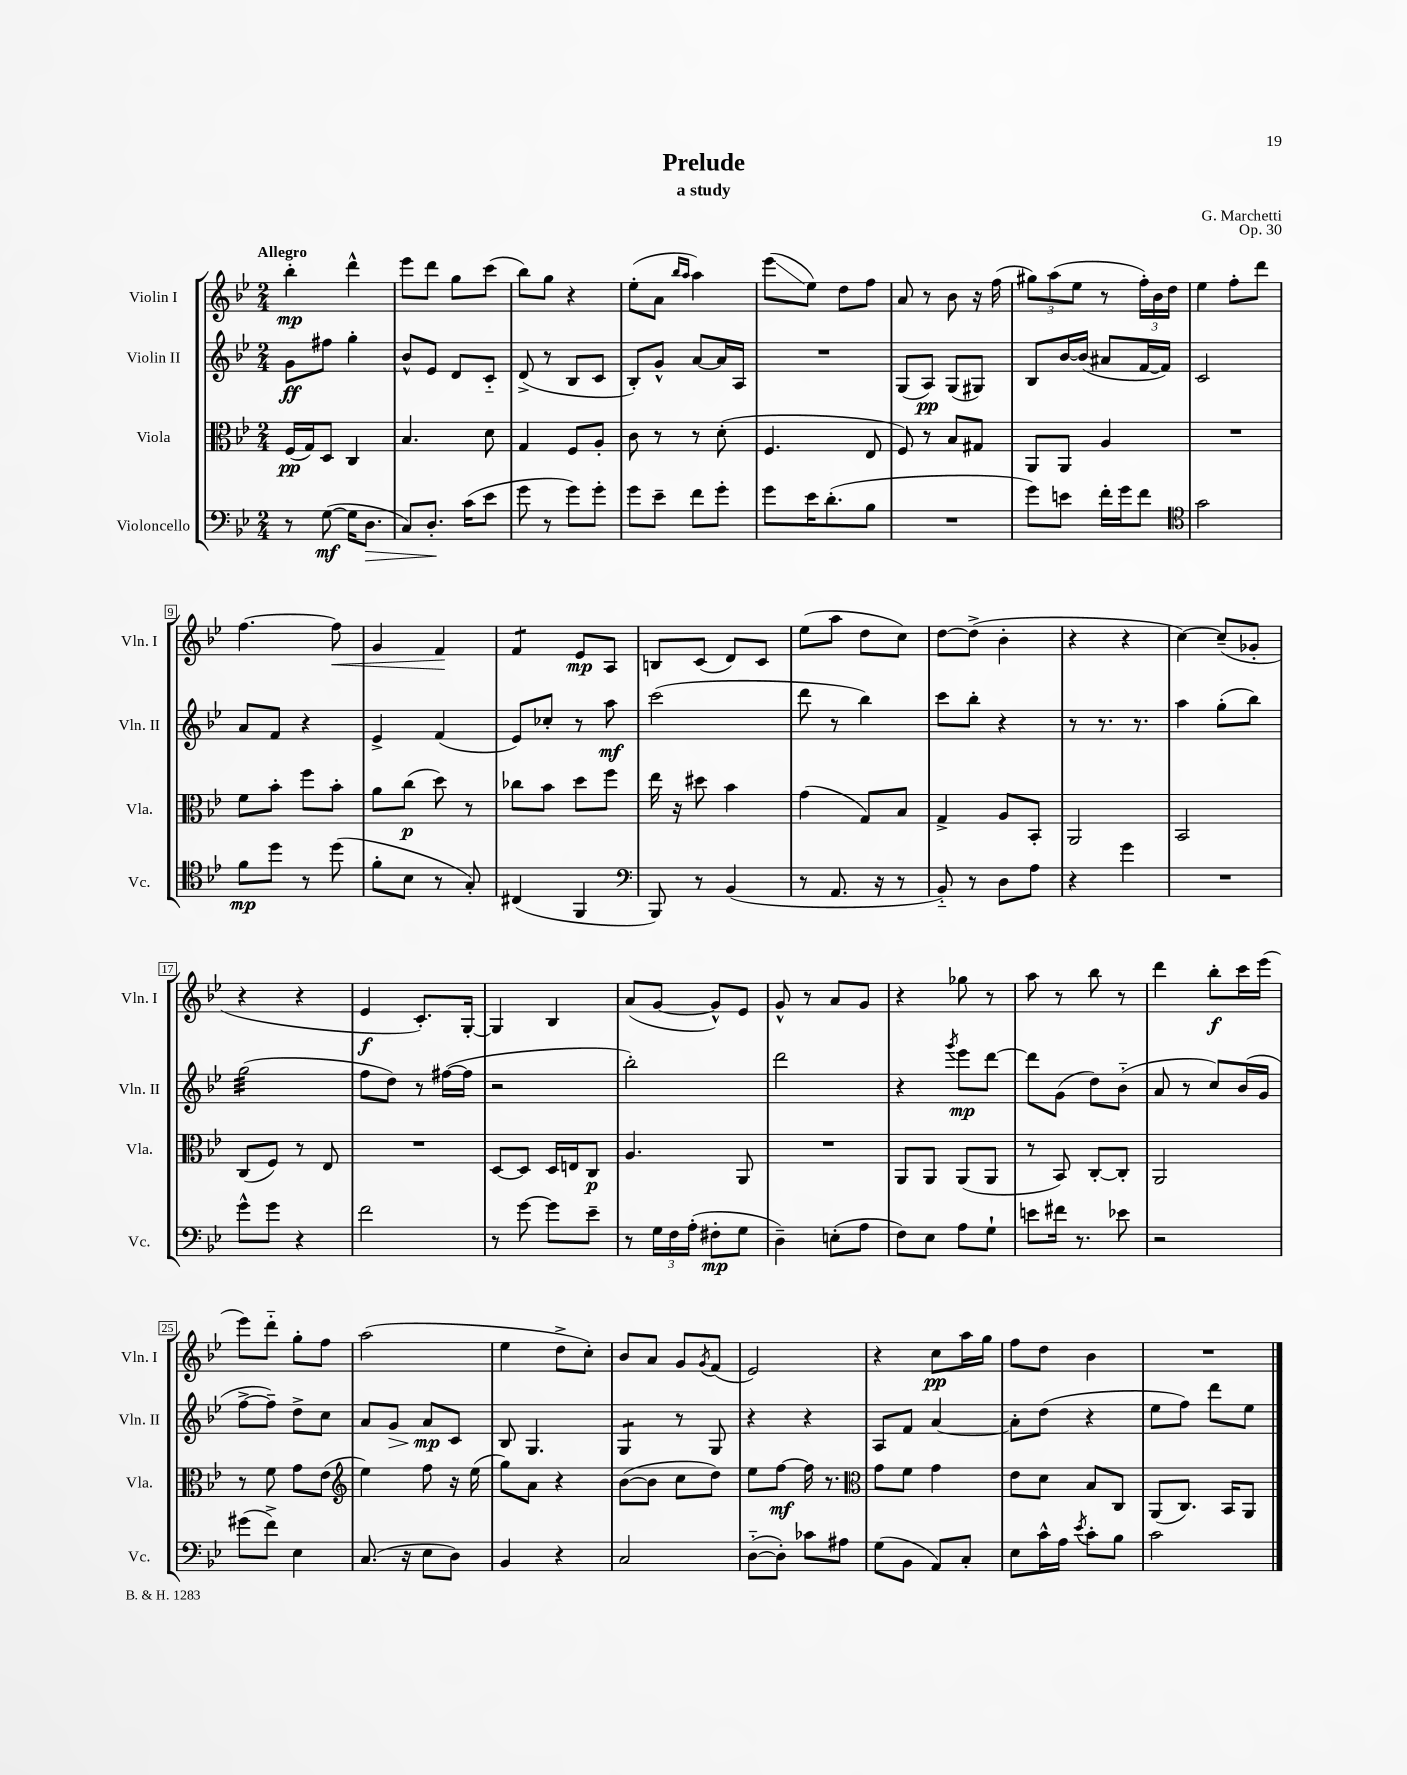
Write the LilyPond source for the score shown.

\header { title = "Prelude" composer = "G. Marchetti" subtitle = "a study" opus = "Op. 30" }
<<
\new StaffGroup <<
\new Staff = "s0" \with { instrumentName = "Violin I" shortInstrumentName = "Vln. I" } {
    \clef treble \key bes \major \numericTimeSignature \time 2/4 \tempo "Allegro"
    bes''4-.\mp d'''4-^ |
    ees'''8 d'''8 g''8 c'''8( |
    bes''8) g''8 r4 |
    ees''8-.( a'8 \grace { bes''16 a''16 } a''4) |
    ees'''8\glissando( ees''8) d''8 f''8 |
    a'8 r8 bes'8 r16 f''16( |
    \tuplet 3/2 { gis''8) a''8( ees''8 } r8 \tuplet 3/2 { f''16-.) bes'16 d''16 } |
    ees''4 f''8-. d'''8 |
    f''4.~ f''8\< |
    g'4 f'4\! |
    f'4:8 ees'8\mp a8 |
    b8 c'8( d'8) c'8 |
    ees''8( a''8 d''8 c''8) |
    d''8~ d''8->( bes'4-. |
    r4 r4 |
    c''4~) c''8--( ges'8-. |
    r4 r4 |
    ees'4\f c'8.-.) g16~-. |
    g4 bes4 |
    a'8( g'8~ g'8-^) ees'8 |
    g'8-^ r8 a'8 g'8 |
    r4 ges''8 r8 |
    a''8 r8 bes''8 r8 |
    d'''4 bes''8-.\f c'''16 ees'''16( |
    ees'''8) d'''8-_ g''8-. f''8 |
    a''2( |
    ees''4 d''8-> c''8-.) |
    bes'8 a'8 g'8 \acciaccatura { g'8 } f'8( |
    ees'2) |
    r4 c''8\pp a''16 g''16 |
    f''8 d''8 bes'4 |
    R2 \bar "|." |
}
\new Staff = "s1" \with { instrumentName = "Violin II" shortInstrumentName = "Vln. II" } {
    \clef treble \key bes \major \numericTimeSignature \time 2/4
    g'8\ff fis''8 g''4-. |
    bes'8-^ ees'8 d'8 c'8-_ |
    d'8->( r8 bes8 c'8 |
    bes8-.) g'8-^ a'8~ a'16 a16 |
    R2 |
    g8( a8\pp) g8( gis8) |
    bes8 bes'16~ bes'16( ais'8 f'16~ f'16) |
    c'2 |
    a'8 f'8 r4 |
    ees'4-> f'4( |
    ees'8) ces''8-. r8 a''8\mf |
    c'''2( |
    d'''8 r8 bes''4) |
    c'''8 bes''8-. r4 |
    r8 r8. r8. |
    a''4 g''8-.( bes''8) |
    g''2:32( |
    f''8 d''8) r8 fis''16~( fis''16 |
    r2 |
    bes''2-.) |
    d'''2 |
    r4 \acciaccatura { g'''8 } ees'''8\mp d'''8~ |
    d'''8 g'8( d''8) bes'8-_( |
    a'8 r8 c''8) bes'16( g'16 |
    f''8~-> f''8--) d''8-> c''8 |
    a'8 g'8\> a'8\mp\! c'8 |
    bes8 g4. |
    g4:8 r8 g8 |
    r4 r4 |
    a8 f'8 a'4~ |
    a'8-. d''8( r4 |
    ees''8 f''8) d'''8 ees''8 \bar "|." |
}
\new Staff = "s2" \with { instrumentName = "Viola" shortInstrumentName = "Vla." } {
    \clef alto \key bes \major \numericTimeSignature \time 2/4
    f16\pp( g16) d8 c4 |
    bes4. d'8 |
    g4 f8 a8-. |
    c'8 r8 r8 d'8-.( |
    f4. ees8 |
    f8) r8 bes8 gis8 |
    a,8 a,8 a4 |
    R2 |
    f'8 bes'8-. f''8 bes'8-. |
    a'8 c''8\p( d''8) r8 |
    ces''8 bes'8 d''8 f''8 |
    ees''16 r16 dis''8 bes'4 |
    g'4( g8) bes8 |
    g4-> a8 bes,8-. |
    a,2 |
    bes,2 |
    c8( f8) r8 ees8 |
    R2 |
    d8~ d8 d16 e16 c8\p |
    a4. a,8 |
    R2 |
    a,8 a,8 a,8( a,8 |
    r8 bes,8) c8~-. c8-. |
    a,2 |
    r8 f'8 g'8 ees'8( |
    \clef treble ees''4) f''8 r16 ees''16( |
    g''8) a'8 r4 |
    bes'8~( bes'8 c''8 d''8) |
    ees''8 f''8~\mf f''16 r8. |
    \clef alto g'8 f'8 g'4 |
    ees'8 d'8 bes8 c8 |
    a,8( c8.) bes,16 a,8 \bar "|." |
}
\new Staff = "s3" \with { instrumentName = "Violoncello" shortInstrumentName = "Vc." } {
    \clef bass \key bes \major \numericTimeSignature \time 2/4
    r8 g8~\mf( g16 d8.\> |
    c8) d8.-.\! c'16( ees'8 |
    g'8 r8 g'8) g'8-. |
    g'8 ees'8-- f'8 g'8-. |
    g'8 ees'16 d'8.-.( bes8 |
    R2 |
    g'8) e'8 f'16-. g'16 f'8 |
    \clef tenor g'2 |
    f'8\mp d''8 r8 d''8( |
    f'8-. bes8 r8 g8-.) |
    cis4( f,4 |
    \clef bass bes,,8) r8 bes,4( |
    r8 a,8. r16 r8 |
    bes,8-_) r8 d8 a8 |
    r4 g'4 |
    R2 |
    g'8-^ g'8 r4 |
    f'2 |
    r8 g'8~ g'8 ees'8-- |
    r8 \tuplet 3/2 { g16 f16 a16-.( } fis8-.\mp g8 |
    d4--) e8-.( a8 |
    f8) ees8 a8 g8-! |
    e'8 fis'16 r8. ees'8 |
    r2 |
    gis'8( f'8->) ees4 |
    c8.( r16 ees8 d8) |
    bes,4 r4 |
    c2 |
    d8~-_( d8-.) ces'8 ais8 |
    g8( bes,8 a,8) c8-. |
    ees8 c'16-^ a16 \acciaccatura { ees'8 } c'8-. bes8 |
    c'2 \bar "|." |
}
>>
>>
\layout { \context { \Score \override BarNumber.stencil = #(make-stencil-boxer 0.1 0.3 ly:text-interface::print) } }
